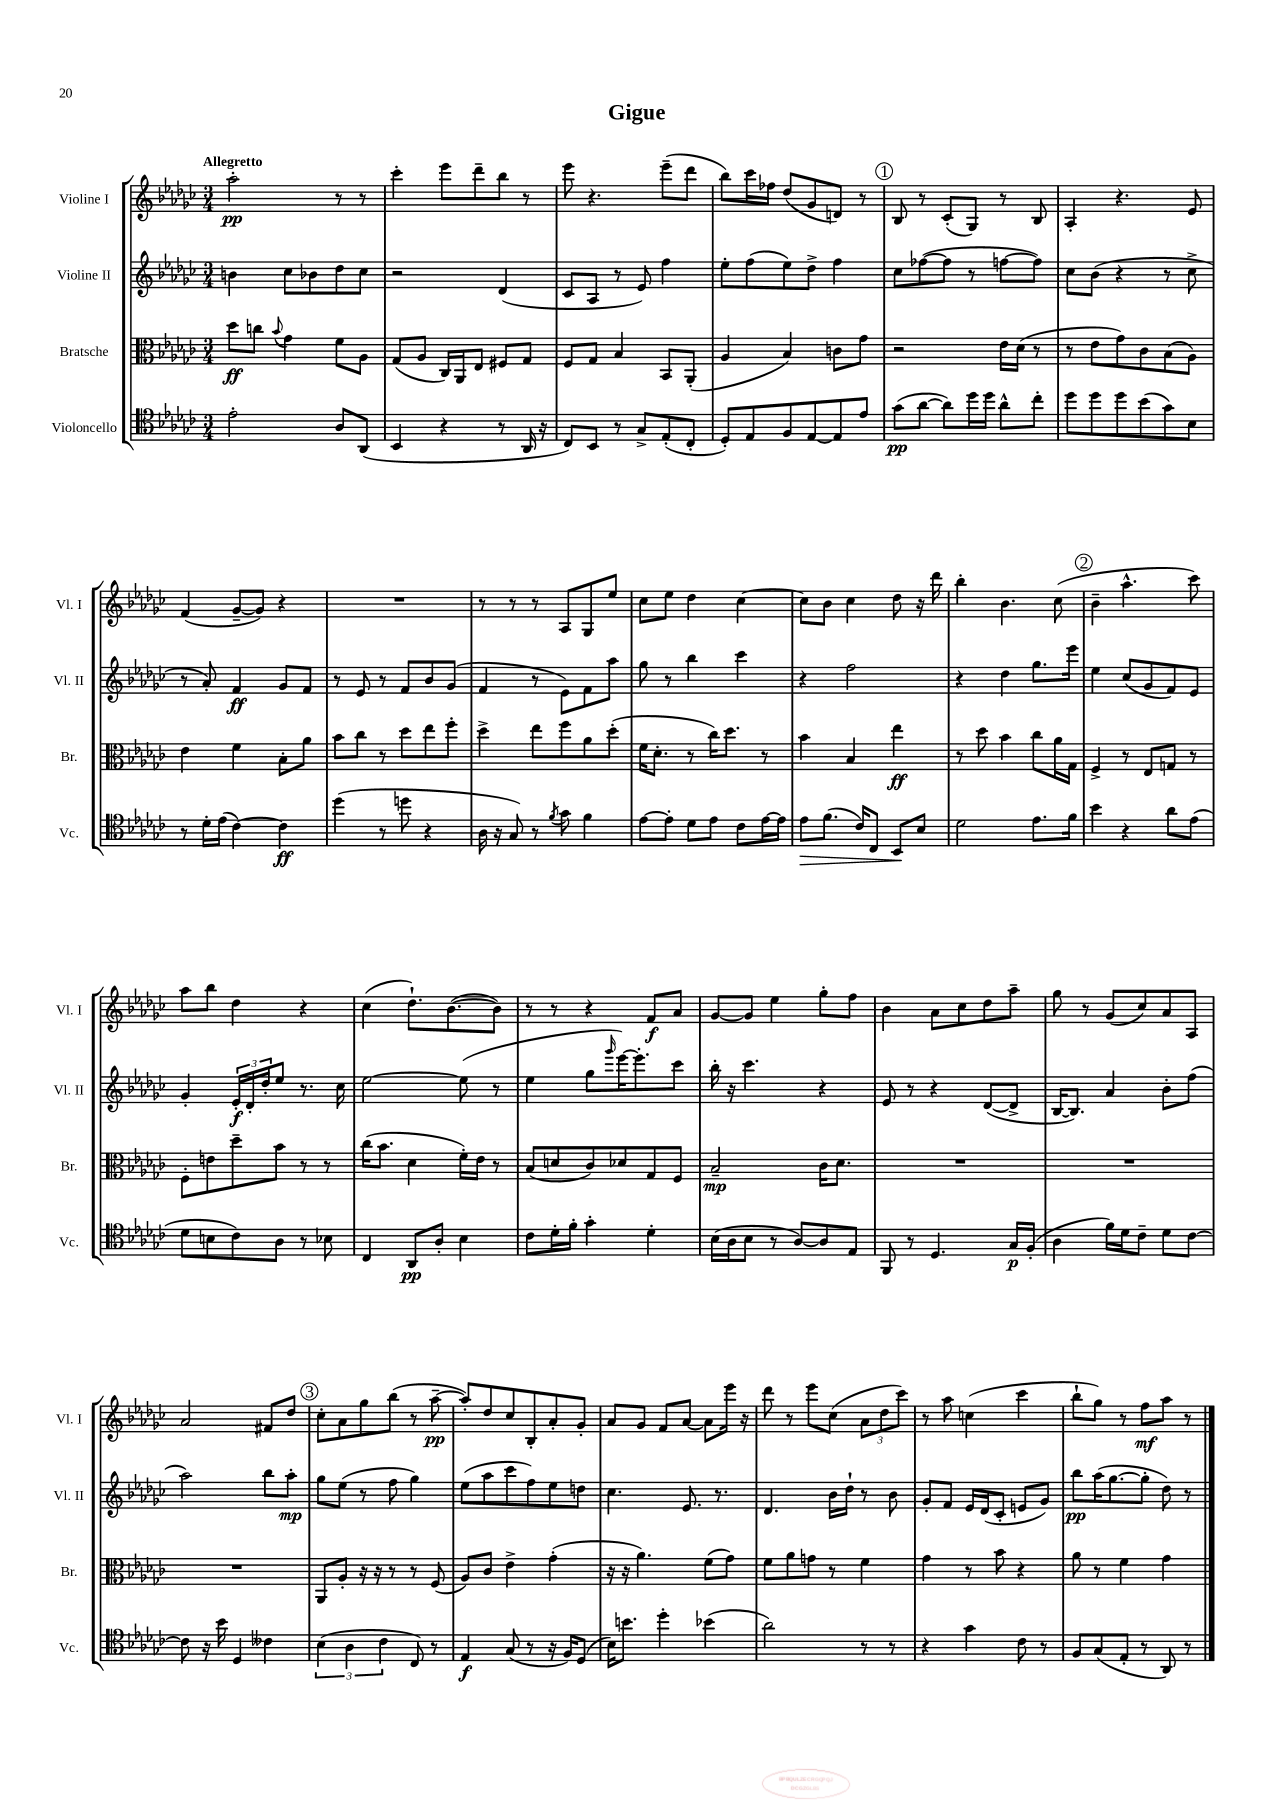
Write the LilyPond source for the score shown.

\header { title = "Gigue" }
<<
\new StaffGroup <<
\new Staff = "s0" \with { instrumentName = "Violine I" shortInstrumentName = "Vl. I" } {
    \clef treble \key ges \major \numericTimeSignature \time 3/4 \tempo "Allegretto"
    aes''2-.\pp r8 r8 |
    ces'''4-. ees'''8 des'''8-- bes''8 r8 |
    ees'''8 r4. ees'''8--( des'''8 |
    bes''8) ces'''16 fes''16 des''8( ges'8 d'8) r8 |
    \mark \markup { \circle "1" } bes8 r8 ces'8-.( ges8) r8 bes8 |
    aes4-. r4. ees'8 |
    f'4( ges'8~-- ges'8) r4 |
    R2. |
    r8 r8 r8 aes8 ges8 ees''8 |
    ces''8 ees''8 des''4 ces''4~ |
    ces''8 bes'8 ces''4 des''8 r16 des'''16 |
    bes''4-. bes'4. ces''8( |
    \mark \markup { \circle "2" } bes'4-- aes''4.-^ ces'''8) |
    aes''8 bes''8 des''4 r4 |
    ces''4( des''8.-!) bes'8.~( bes'8) |
    r8 r8 r4 f'8\f aes'8 |
    ges'8~ ges'8 ees''4 ges''8-. f''8 |
    bes'4 aes'8 ces''8 des''8 aes''8-- |
    ges''8 r8 ges'8( ces''8) aes'8 aes8 |
    aes'2 fis'8 des''8 |
    \mark \markup { \circle "3" } ces''8-. aes'8 ges''8 bes''8( r8 aes''8~--\pp |
    aes''8-.) des''8 ces''8 bes8-. aes'8-. ges'8-. |
    aes'8 ges'8 f'8 aes'8~ aes'8 ees'''16 r16 |
    des'''8 r8 ees'''8 ces''8( \tuplet 3/2 { aes'8 des''8 ces'''8) } |
    r8 aes''8 c''4( ces'''4 |
    bes''8-! ges''8) r8 f''8\mf aes''8 r8 \bar "|." |
}
\new Staff = "s1" \with { instrumentName = "Violine II" shortInstrumentName = "Vl. II" } {
    \clef treble \key ges \major \numericTimeSignature \time 3/4
    b'4 ces''8 bes'8 des''8 ces''8 |
    r2 des'4( |
    ces'8 aes8 r8 ees'8) f''4 |
    ees''8-. f''8( ees''8) des''8-> f''4 |
    \mark \markup { \circle "1" } ces''8 fes''8~( fes''8 r8 f''8~ f''8) |
    ces''8 bes'8( r4 r8 ces''8-> |
    r8 aes'8-.) f'4\ff ges'8 f'8 |
    r8 ees'8 r8 f'8 bes'8 ges'8( |
    f'4 r8 ees'8) f'8 aes''8 |
    ges''8 r8 bes''4 ces'''4 |
    r4 f''2 |
    r4 des''4 ges''8. ees'''16 |
    \mark \markup { \circle "2" } ees''4 ces''8( ges'8 f'8) ees'8 |
    ges'4-. \tuplet 3/2 { ees'16-.\f des'16-. des''16-. } ees''8 r8. ces''16 |
    ees''2~ ees''8( r8 |
    ees''4 ges''8 \grace { ges'''16 } ees'''16~) ees'''8.-. ces'''8 |
    bes''16-. r16 ces'''4. r4 |
    ees'8 r8 r4 des'8~( des'8-> |
    bes16~ bes8.) aes'4 bes'8-. f''8( |
    aes''2) bes''8 aes''8-.\mp |
    \mark \markup { \circle "3" } ges''8 ees''8( r8 f''8 ges''4) |
    ees''8( aes''8 ces'''8 f''8) ees''8 d''8 |
    ces''4. ees'8. r8. |
    des'4. bes'16 des''16-! r8 bes'8 |
    ges'8-. f'8 ees'16 des'16( ces'8-. e'8 ges'8) |
    bes''8\pp aes''16( ges''8.~ ges''8-. des''8) r8 \bar "|." |
}
\new Staff = "s2" \with { instrumentName = "Bratsche" shortInstrumentName = "Br." } {
    \clef alto \key ges \major \numericTimeSignature \time 3/4
    des''8\ff c''8 \appoggiatura { bes'8 } ges'4 f'8 aes8 |
    ges8( aes8 ces16) aes,16 ees8 fis8 ges8 |
    f8 ges8 bes4 bes,8 aes,8-.( |
    aes4 bes4) c'8 ges'8 |
    \mark \markup { \circle "1" } r2 ees'16 des'16( r8 |
    r8 ees'8 ges'8) ces'8 bes8( aes8) |
    ees'4 f'4 bes8-. aes'8 |
    bes'8 ces''8 r8 des''8 ees''8 f''8-. |
    des''4-> ees''8 f''8 aes'8 des''8-.( |
    f'16 des'8.-. r8 ces''16) des''8. r8 |
    bes'4 bes4 ees''4\ff |
    r8 des''8 bes'4 ces''8 aes'16 ges16 |
    \mark \markup { \circle "2" } f4-> r8 ees8 g8 r8 |
    f8-. e'8 des''8-- bes'8 r8 r8 |
    ces''16( bes'8. des'4 f'16-.) ees'16 r8 |
    bes8( d'8 ces'8) des'8 ges8 f8 |
    bes2--\mp ces'16 des'8. |
    R2. |
    R2. |
    R2. |
    \mark \markup { \circle "3" } aes,8 aes8-. r16 r16 r8 r8 f8( |
    aes8) ces'8 ees'4-> ges'4-.( |
    r16 r16 aes'4.) f'8( ges'8) |
    f'8 aes'8 g'8 r8 f'4 |
    ges'4 r8 bes'8 r4 |
    aes'8 r8 f'4 ges'4 \bar "|." |
}
\new Staff = "s3" \with { instrumentName = "Violoncello" shortInstrumentName = "Vc." } {
    \clef tenor \key ges \major \numericTimeSignature \time 3/4
    ees'2-. aes8 aes,8( |
    bes,4 r4 r8 aes,16 r16 |
    ces8) bes,8 r8 ges8-> ees8-.( ces8-. |
    des8-.) ees8 f8 ees8~ ees8 ees'8 |
    \mark \markup { \circle "1" } ges'8\pp( aes'8~ aes'8) des''16 des''16 aes'8-^ ces''8-. |
    des''8 des''8 des''8 bes'8( ges'8) bes8 |
    r8 des'16-. ees'16( ces'4~) ces'4\ff |
    des''4( r8 d''8 r4 |
    aes16 r16 ges8) r8 \acciaccatura { f'8 } ges'8 f'4 |
    ees'8~ ees'8-. des'8 ees'8 ces'8 ees'16~ ees'16 |
    ees'8\> f'8.( ces'16) ces8 bes,8\! bes8 |
    des'2 ees'8. f'16 |
    \mark \markup { \circle "2" } bes'4 r4 aes'8 ees'8( |
    des'8 b8 ces'8) aes8 r8 bes8 |
    ces4 aes,8\pp aes8-. bes4 |
    ces'8 des'16-. f'16-. ges'4-. des'4-. |
    bes16( aes16 bes8 r8 aes8~) aes8 ees8 |
    f,8 r8 des4. ges16\p f16-.( |
    aes4 f'16) des'16 ces'8-- des'8 ces'8~ |
    ces'8 r16 bes'16 des4 ceses'4 |
    \mark \markup { \circle "3" } \tuplet 3/2 { bes4( aes4 ces'4 } ces8) r8 |
    ees4\f ges8( r8 r16 f16) des8( |
    bes16) b'8. des''4-. bes'4( |
    aes'2) r8 r8 |
    r4 ges'4 ces'8 r8 |
    f8 ges8( ees8-. r8 aes,8) r8 \bar "|." |
}
>>
>>
\layout { \context { \Score \remove "Bar_number_engraver" } }
